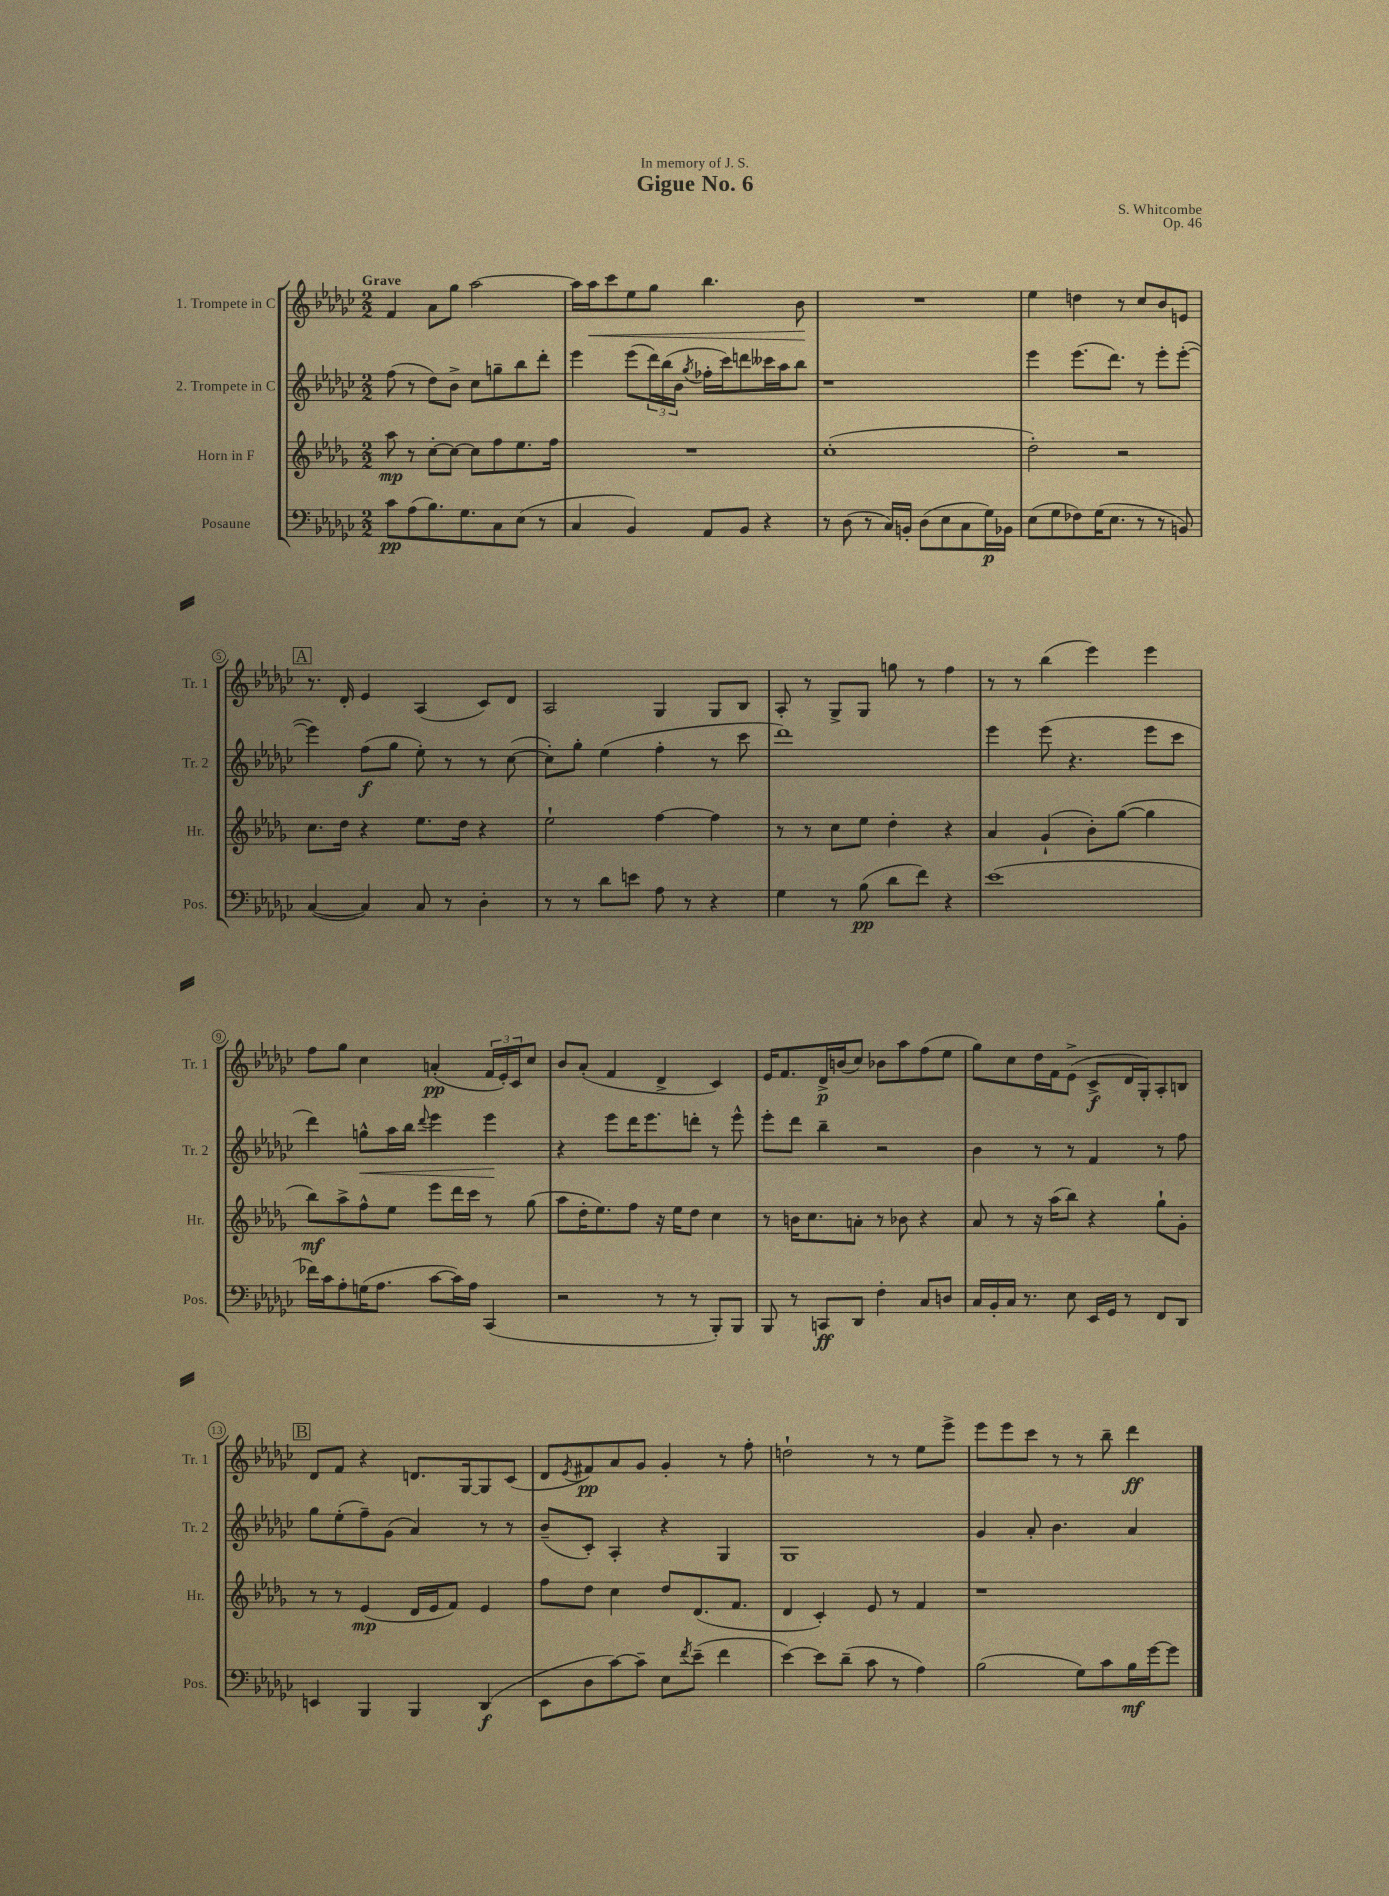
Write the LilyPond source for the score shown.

\header { title = "Gigue No. 6" composer = "S. Whitcombe" dedication = "In memory of J. S." opus = "Op. 46" }
<<
\new StaffGroup <<
\new Staff = "s0" \with { instrumentName = "1. Trompete in C" shortInstrumentName = "Tr. 1" } {
    \clef treble \key ges \major \numericTimeSignature \time 2/2 \tempo "Grave"
    f'4 aes'8 ges''8 aes''2~ |
    aes''16 aes''16\< ces'''8 ees''8 ges''8 bes''4. bes'8\! |
    R1 |
    ees''4 d''4 r8 ces''8 bes'8 e'8 |
    \mark \markup { \box "A" } r8. des'16-. ees'4 aes4( ces'8) des'8 |
    aes2 ges4 ges8 bes8 |
    aes8-. r8 ges8-> ges8 g''8 r8 f''4 |
    r8 r8 bes''4( ees'''4) ees'''4 |
    f''8 ges''8 ces''4 a'4-.\pp( \tuplet 3/2 { f'16 ees'16-.) ces'16 } ces''8 |
    bes'8 aes'8-.( f'4 des'4-> ces'4) |
    ees'16 f'8. des'16->\p b'16( ces''8) bes'8 aes''8 f''8( ees''8 |
    ges''8) ces''8 des''16 f'16 ees'8->( ces'8->\f des'16 ges16-.) aes8-. b8 |
    \mark \markup { \box "B" } des'8 f'8 r4 d'8. ges16~ ges8 ces'8( |
    des'8 \acciaccatura { ees'8 } fis'8\pp) aes'8 ges'8 ges'4-. r8 f''8-. |
    d''2-! r8 r8 ees''8 ees'''8-> |
    ees'''8 ees'''8 ces'''8 r8 r8 bes''8-- des'''4\ff \bar "|." |
}
\new Staff = "s1" \with { instrumentName = "2. Trompete in C" shortInstrumentName = "Tr. 2" } {
    \clef treble \key ges \major \numericTimeSignature \time 2/2
    f''8( r8 des''8) bes'8-> ces''8 g''8-- bes''8 des'''8-. |
    ees'''4 ees'''8( \tuplet 3/2 { des'''16) bes''16( bes'16 } \acciaccatura { ges''8 } fes''16-. ces'''16) d'''8 ceses'''16 aes''16 bes''8 |
    r1 |
    ees'''4 ees'''8.( des'''8.) r8 ees'''8-. ees'''8~-.( |
    \mark \markup { \box "A" } ees'''4) f''8\f( ges''8 ees''8-.) r8 r8 ces''8~( |
    ces''8-.) ges''8-. ees''4( f''4-. r8 ces'''8 |
    des'''1) |
    ees'''4 ees'''8( r4. ees'''8 ces'''8 |
    des'''4) g''8-^\< aes''16 bes''16 \appoggiatura { des'''8 } ees'''4 ees'''4\! |
    r4 ees'''8 des'''16 ees'''8. d'''8-. r8 ees'''8-^ |
    ees'''8-. des'''8 bes''4-- r2 |
    bes'4 r8 r8 f'4 r8 f''8 |
    \mark \markup { \box "B" } ges''8 ees''8-.( f''8--) ges'8( aes'4) r8 r8 |
    bes'8--( ces'8-.) aes4-. r4 ges4 |
    ges1 |
    ges'4 aes'8-. bes'4. aes'4 \bar "|." |
}
\new Staff = "s2" \with { instrumentName = "Horn in F" shortInstrumentName = "Hr." } {
    \clef treble \key des \major \numericTimeSignature \time 2/2
    aes''8\mp r8 c''8~-. c''8~ c''8 f''8 ees''8. f''16 |
    R1 |
    c''1-.( |
    des''2-.) r2 |
    \mark \markup { \box "A" } c''8. des''16 r4 ees''8. des''16 r4 |
    ees''2-! f''4~ f''4 |
    r8 r8 c''8 ees''8 des''4-. r4 |
    aes'4 ges'4-!( bes'8-.) ges''8~( ges''4 |
    bes''8\mf) aes''8-> f''8-^ ees''8 ees'''8 des'''16 c'''16 r8 ges''8( |
    aes''8 des''16-. ees''8.) f''8 r16 ees''16 des''8 c''4 |
    r8 b'16 c''8. a'8-. r8 bes'8 r4 |
    aes'8 r8 r16 aes''16( bes''8) r4 ges''8-! ges'8-. |
    \mark \markup { \box "B" } r8 r8 ees'4\mp( des'16 ees'16 f'8) ees'4 |
    f''8 des''8 c''4 des''8 des'8.( f'8. |
    des'4 c'4-.) ees'8 r8 f'4 |
    r1 \bar "|." |
}
\new Staff = "s3" \with { instrumentName = "Posaune" shortInstrumentName = "Pos." } {
    \clef bass \key ges \major \numericTimeSignature \time 2/2
    ces'8\pp aes8( bes8.) ges8. ces8 ees8( r8 |
    ces4 bes,4) aes,8 bes,8 r4 |
    r8 des8( r8 ces16) b,16-. des8( ees8 ces8 ges16\p) bes,16 |
    ees8( ges8 fes8) ges16( ees8. r8 r8 b,8) |
    \mark \markup { \box "A" } ces4~( ces4) ces8 r8 des4-. |
    r8 r8 des'8 e'8 aes8 r8 r4 |
    ges4 r8 bes8\pp( des'8 f'8) r4 |
    ees'1( |
    fes'16) ces'16 aes8-. g16( aes8. ces'8~ ces'16) aes16 ces,4( |
    r2 r8 r8 bes,,8-.) bes,,8 |
    bes,,8 r8 c,8\ff des,8 f4-. ces8 d8 |
    ces16 bes,16-. ces16 r8. ees8 ees,16 ges,16 r8 f,8 des,8 |
    \mark \markup { \box "B" } e,4 bes,,4 bes,,4 des,4\f( |
    ees,8 des8 ces'8~) ces'8-- ees8 \acciaccatura { f'8 } ees'8--( f'4 |
    ees'4~) ees'8 des'8--( ces'8 r8 aes4) |
    bes2( ges8) ces'8 bes16\mf ges'16~ ges'8 \bar "|." |
}
>>
>>
\layout { \context { \Score \override BarNumber.stencil = #(make-stencil-circler 0.1 0.3 ly:text-interface::print) } }
